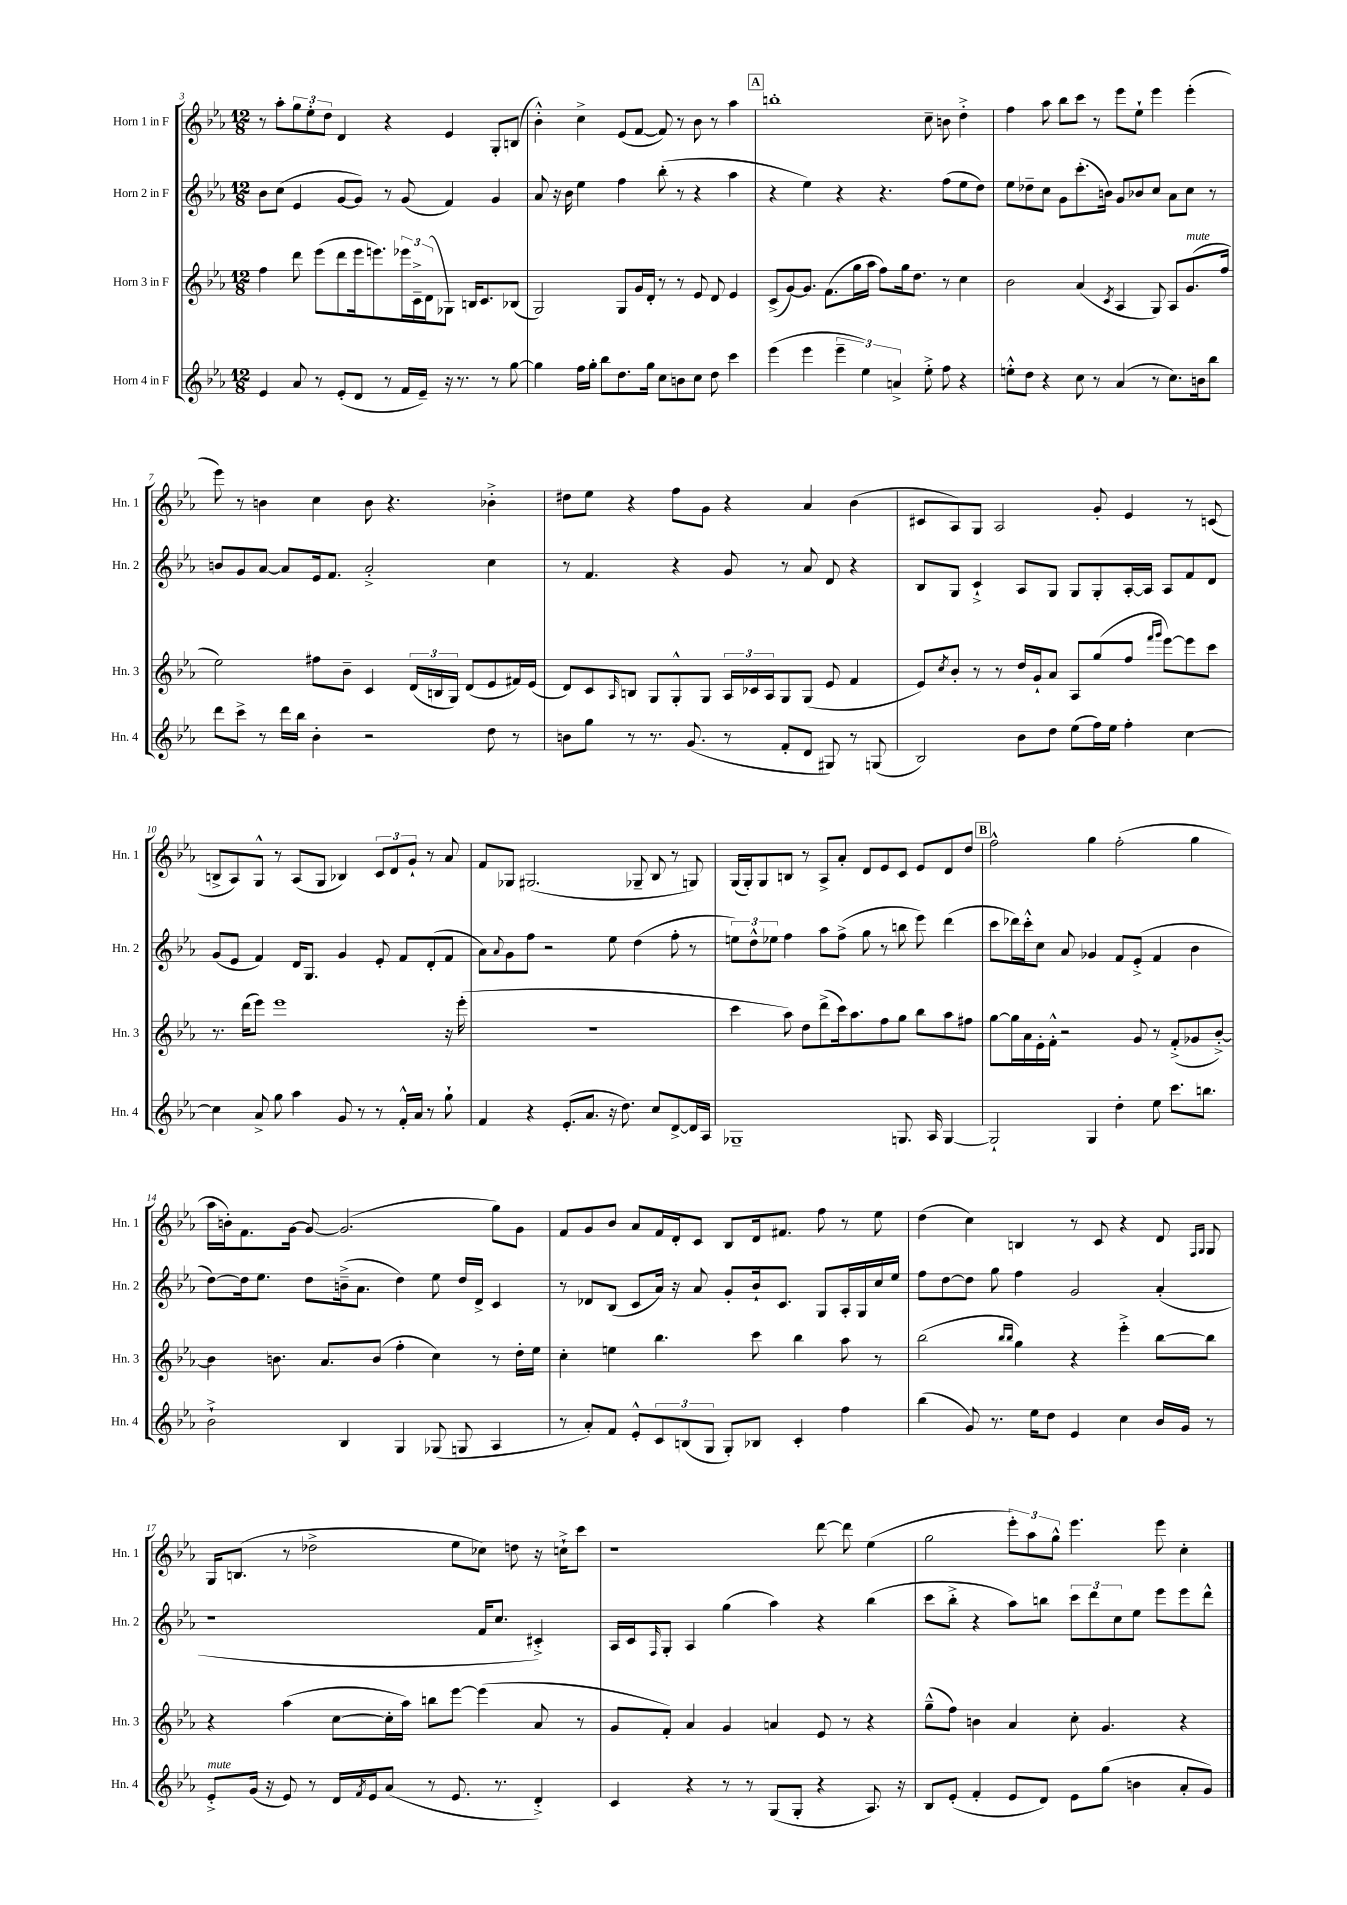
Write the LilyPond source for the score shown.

<<
\new StaffGroup <<
\new Staff = "s0" \with { instrumentName = "Horn 1 in F" shortInstrumentName = "Hn. 1" } {
    \clef treble \key ees \major \numericTimeSignature \time 12/8
    r8 aes''8-. \tuplet 3/2 { g''8 ees''8-. d''8 } d'4 r4 ees'4 g8-. b8( |
    bes'4-.-^) c''4-> ees'8( f'8~ f'8) r8 bes'8 r8 aes''4 |
    \mark \markup { \box "A" } b''1-. c''8-- b'8 d''4-.-> |
    f''4 aes''8 bes''8 c'''8 r8 ees'''8 ees''8-! ees'''4 ees'''4-.( |
    ees'''8) r8 b'4 c''4 b'8 r4. bes'4-.-> |
    dis''8 ees''8 r4 f''8 g'8 r4 aes'4 bes'4( |
    cis'8 aes8) g8 aes2 g'8-. ees'4 r8 c'8( |
    b8-> aes8) g8-^ r8 aes8( g8 bes4) \tuplet 3/2 { c'8 d'8 g'8-! } r8 aes'8 |
    f'8 ges8 gis2.( ges8-- bes8 r8 g8) |
    g16( g16-.) g8 b8 r8 aes8-> aes'8-. d'8 ees'8 c'8 ees'8 d'8 d''8 |
    \mark \markup { \box "B" } f''2-^ g''4 f''2-.( g''4 |
    aes''16 b'16-.) f'8. g'16~ g'8~ g'2.( g''8) g'8 |
    f'8 g'8 bes'8 aes'8 f'16 d'16-. c'8 bes8 d'16 fis'8. f''8 r8 ees''8 |
    d''4( c''4) b4 r8 c'8 r4 d'8 \grace { f16 g16 } g8 |
    g16 b8.( r8 des''2-> ees''8 ces''8) d''8 r16 c''16-!-> c'''8 |
    r1 d'''8~ d'''8 ees''4( |
    g''2 \tuplet 3/2 { ees'''8-.) aes''8 g''8-^ } ees'''4. ees'''8 c''4-. \bar "|." |
}
\new Staff = "s1" \with { instrumentName = "Horn 2 in F" shortInstrumentName = "Hn. 2" } {
    \clef treble \key ees \major \numericTimeSignature \time 12/8
    bes'8 c''8( ees'4 g'8~ g'8) r8 g'8( f'4) g'4 |
    aes'8 r16 bes'16 ees''4 f''4 bes''8-.( r8 r4 aes''4 |
    \mark \markup { \box "A" } r4 ees''4) r4 r4. f''8( ees''8 d''8) |
    ees''8 des''8-- c''8 g'8 c'''8.-.( b'16) g'8 bes'8 c''8 aes'8 c''8 r8 |
    b'8 g'8 aes'8~ aes'8 ees'16 f'8. aes'2-.-> c''4 |
    r8 f'4. r4 g'8 r8 aes'8 d'8 r4 |
    bes8 g8 c'4-!-> aes8 g8 g8 g8-. aes16~-. aes16 aes8 f'8 d'8 |
    g'8( ees'8 f'4) d'16 g8. g'4 ees'8-. f'8 d'8-.( f'8 |
    aes'8) \appoggiatura { aes'8 } g'8 f''8 r2 ees''8 d''4( f''8-. r8 |
    \tuplet 3/2 { e''8) d''8-^ ees''8 } f''4 aes''8 f''8->( g''8 r8 b''8 ees'''8) d'''4( |
    \mark \markup { \box "B" } c'''8 des'''16) c'''16-.-^ c''8 aes'8 ges'4 f'8 ees'8-.->( f'4 bes'4 |
    d''8~) d''16 ees''8. d''8 b'16--->( aes'8. d''4) ees''8 d''16 d'16-> c'4 |
    r8 des'8 bes8( c'8 aes'16) r16 aes'8 g'8-. bes'16-! c'8. g8 aes16-. g16 c''16 ees''16 |
    f''8 d''8~ d''8 g''8 f''4 g'2 aes'4-.( |
    r1 f'16 c''8. cis'4-.->) |
    aes16 c'16 \grace { f16 } g8-. aes4 g''4( aes''4) r4 bes''4( |
    c'''8 bes''8-.-> r4 aes''8) b''8 \tuplet 3/2 { c'''8 d'''8 c''8 } ees''8 ees'''8 ees'''8 d'''8-^ \bar "|." |
}
\new Staff = "s2" \with { instrumentName = "Horn 3 in F" shortInstrumentName = "Hn. 3" } {
    \clef treble \key ees \major \numericTimeSignature \time 12/8
    f''4 d'''8 ees'''8( d'''8 ees'''16 e'''8.) \tuplet 3/2 { ees'''16 c'16---> d'16( } ges8) b16 c'8. bes8( |
    g2) g8 g'16 d'16-. r8 r8 ees'8 d'8 ees'4 |
    \mark \markup { \box "A" } c'8->( g'8~) g'8. f'8.( g''16 aes''16 f''8) g''16 d''8. r8 c''4 |
    bes'2 aes'4( \acciaccatura { c'8 } aes4 g8) aes8 g'8.^\markup { \italic "mute" }( f''16 |
    ees''2) fis''8 bes'8-- c'4 \tuplet 3/2 { d'16( b16 g16) } d'8( ees'8 fis'16) ees'16( |
    d'8) c'8 \grace { aes16 } b8 g8 g8-.-^ g8 \tuplet 3/2 { aes16 ces'16 aes16 } g8 g8( ees'8 f'4 |
    ees'8) \acciaccatura { c''8 } bes'8-. r8 r8 d''16 g'16-! aes'8 aes8 g''8( f''8 \grace { f'''16 g'''16 } ees'''8~) ees'''8 c'''8 |
    r8. d'''16( ees'''8) ees'''1 r16 ees'''16-.( |
    R1. |
    c'''4 aes''8) d''8 d'''8->( c'''16) aes''8. f''8 g''8 bes''8 aes''8 fis''8 |
    \mark \markup { \box "B" } g''8~ g''16 aes'16 ees'16-. f'16-.-^ r2 g'8 r8 f'8-.->( ges'8 bes'8~-.->) |
    bes'4 b'8. aes'8. b'8( f''4-. c''4) r8 d''16-. ees''16 |
    c''4-. e''4 bes''4. c'''8 bes''4 aes''8 r8 |
    bes''2( \grace { bes''16 bes''16 } g''4) r4 ees'''4-.-> bes''8~ bes''8 |
    r4 aes''4( c''8~ c''16-. aes''16) b''8 ees'''8~ ees'''4( aes'8 r8 |
    g'8 f'8-.) aes'4 g'4 a'4 ees'8 r8 r4 |
    g''8---^( f''8) b'4 aes'4 c''8-. g'4. r4 \bar "|." |
}
\new Staff = "s3" \with { instrumentName = "Horn 4 in F" shortInstrumentName = "Hn. 4" } {
    \clef treble \key ees \major \numericTimeSignature \time 12/8
    ees'4 aes'8 r8 ees'8-.( d'8 r8 f'16 ees'16--) r16 r8. r8 g''8~ |
    g''4 f''16 g''16-. bes''8 d''8. g''16 c''8 b'8 c''8 d''8 c'''4 |
    \mark \markup { \box "A" } ees'''4( ees'''4 \tuplet 3/2 { ees'''4-- ees''4) a'4-> } ees''8-.-> f''8 r4 |
    e''8-.-^ d''8 r4 c''8 r8 aes'4( r8 c''8.) b'16 bes''8 |
    d'''8 c'''8-> r8 d'''16 bes''16 bes'4-. r2 d''8 r8 |
    b'8 g''8 r8 r8. g'8.( r8 f'8-. d'8 gis8) r8 g8( |
    bes2) bes'8 d''8 ees''8( f''16) ees''16 f''4-. c''4~ |
    c''4 aes'8-> g''8 aes''4 g'8 r8 r8 f'16-.-^ aes'16 r8 g''8-! |
    f'4 r4 ees'8.-.( aes'8. r16 d''8.) c''8 d'8~-> d'16 aes16 |
    ges1-- g8. aes16 g4~ |
    \mark \markup { \box "B" } g2-! g4 d''4-. ees''8 c'''8. b''8. |
    bes'2-!-> bes4 g4 ges8( g8 aes4 |
    r8 aes'8-.) f'8 ees'8-.-^ \tuplet 3/2 { c'8 b8( g8 } g8-.) bes8 c'4-. f''4 |
    bes''4( g'8) r8. ees''16 d''8 ees'4 c''4 bes'16 g'16 r8 |
    ees'8-.->^\markup { \italic "mute" } g'16( r16 ees'8) r8 d'16 \acciaccatura { f'8 } ees'16 aes'8( r8 ees'8. r8. d'4-.->) |
    c'4 r4 r8 r8 g8( g8-. r4 aes8.) r16 |
    bes8 ees'8-.( f'4-. ees'8 d'8) ees'8 g''8( b'4 aes'8-. g'8) \bar "|." |
}
>>
>>
\layout { \context { \Score currentBarNumber = #3 } }
